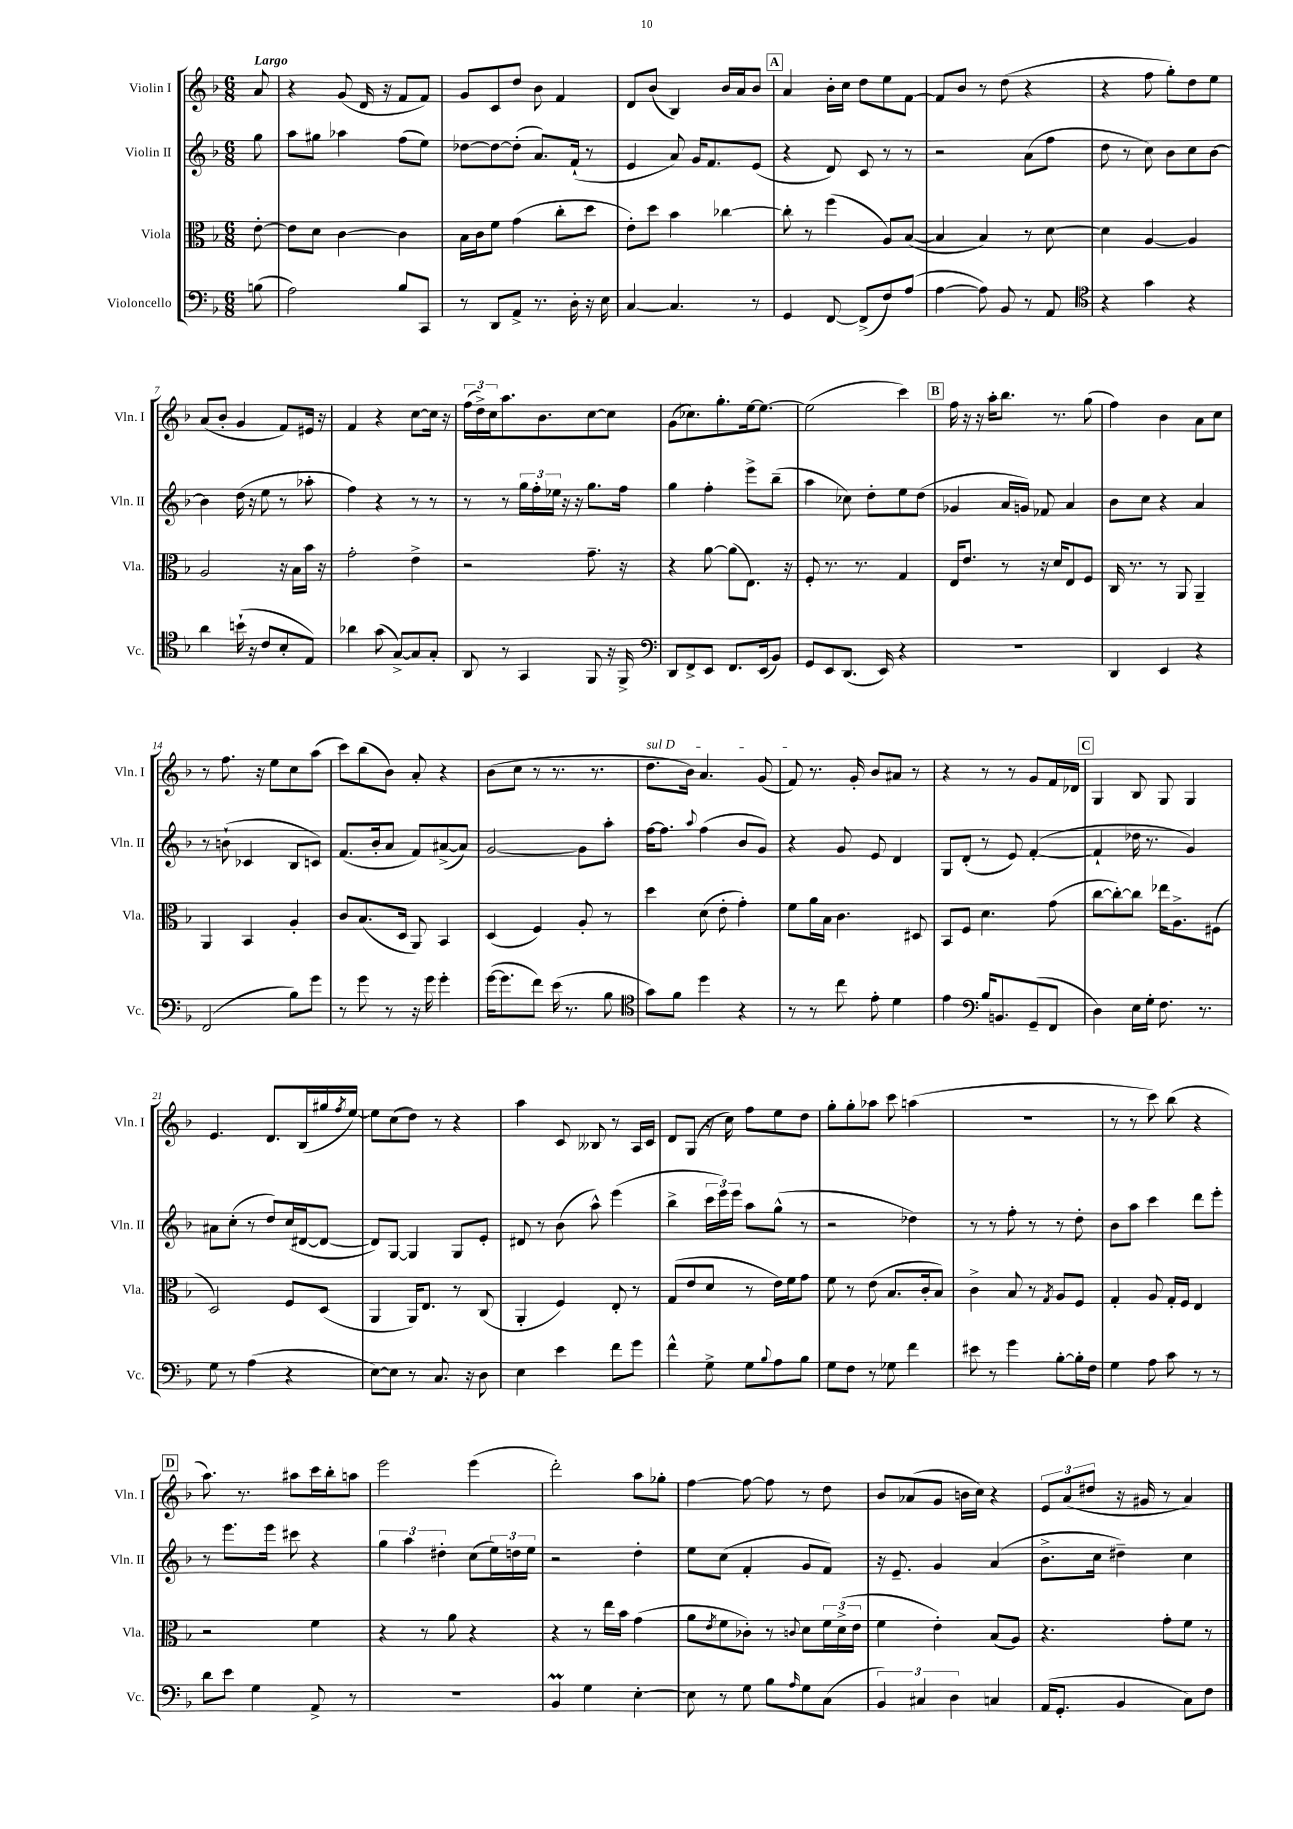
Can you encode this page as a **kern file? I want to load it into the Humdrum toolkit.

**kern	**kern	**kern	**kern
*part4	*part3	*part2	*part1
*staff4	*staff3	*staff2	*staff1
*I"Violoncello	*I"Viola	*I"Violin II	*I"Violin I
*I'Vc.	*I'Vla.	*I'Vln. II	*I'Vln. I
*clefF4	*clefC3	*clefG2	*clefG2
*k[b-]	*k[b-]	*k[b-]	*k[b-]
*M6/8	*M6/8	*M6/8	*M6/8
=	=	=	=
!	!	!	!LO:TX:a:B:t=Largo
(8Bn\	[8e'\	8gg\	8a/
=1	=1	=1	=1
2A\)	8e\L]	8aa\L	4r
.	8d\J	8gg#X\J	.
.	[4c\	4aa-X\	(8g/
.	.	.	16d/
.	.	.	16r
8B-/L	4c\]	(8ff\L	8f/L
8CC/J	.	8ee\J)	8f/J)
=2	=2	=2	=2
8r	16B-\LL	[8dd-X\L	8g/L
.	16c\J	.	.
8DD/L	8f\J	8dd-\_	8c/
8AA^/J	(4g\	(8dd-'\J]	8dd/J
8.r	.	8.a/L)	8b-\
.	8cc'\L	.	4f/
16D'\	.	(16f`/Jk	.
16r	8dd\J	8r	.
16E\	.	.	.
=3	=3	=3	=3
[4C/	8e'\L)	4e/	8d/L
.	8dd\J	.	(8b-/J
4.C/]	4b-\	8a/)	4B-/)
.	.	16g/KL	.
.	.	8.f/	.
.	[4cc-X\	.	16b-/LL
.	.	.	16a/J
8r	.	(8e/J	8b-/J
!!LO:REH:place=s1:t=A
=4	=4	=4	=4
4GG/	8cc-'\]	4r	4a/
.	8r	.	.
[8FF/	(4ff\	8d/)	16b-'\LL
.	.	.	16cc\JJ
(8FF^/L]	.	8c/	8dd\L
8F/)	8A/L)	8r	8ee\
(8A/J	([8B-/J	8r	[8f\J
=5	=5	=5	=5
[4A\	4B-/]	2r	8f/L]
.	.	.	8b-/J
8A\])	4B-/)	.	8r
8BB-/	.	.	(8dd\
8r	8r	(8a\L	4r
8AA/	[8d\	8ff\J	.
=6	=6	=6	=6
*clefC4	*	*	*
4r	4d\]	8dd\	4r
.	.	8r	.
4g\	[4A/	8cc\)	8ff\
.	.	8b-\L	8gg'\L)
4r	4A/]	8cc\	8dd\
.	.	[8b-\J	8ee\J
!!LO:LB:g=z
=7	=7	=7	=7
4a\	2A/	4b-\]	(8a/L
.	.	.	8b-'/J
(16bn`\	.	(16dd\	4g/
16r	.	16r	.
8c/L	.	8ee\	.
8B-'/	16r	8r	8f/L)
.	16B-\LL	.	.
8E/J)	16b-\JJ	8aa-X'\	16e#X/Jk
.	16r	.	16r
=8	=8	=8	=8
4a-X\	2g'\	4ff\)	4f/
(8g\	.	4r	4r
[8G^/L)	.	.	.
8G/]	4e^\	8r	[8cc\L
8G'/J	.	8r	16cc\Jk]
.	.	.	16r
=9	=9	=9	=9
8AA/	2r	8r	(24ff\LL
.	.	.	24dd^\)
.	.	.	24cc\J
8r	.	8r	8.aa\
4GG/	.	24gg\LL	.
.	.	24ff'\	.
.	.	.	8.b-\
.	.	24ee-X\JJ	.
.	.	16r	.
.	.	16r	.
8FF/	8.g~\	8.gg\L	[8cc\
16r	.	.	8cc\J]
16FF^/	16r	16ff\Jk	.
=10	=10	=10	=10
*clefF4	*	*	*
8DD/L	4r	4gg\	(8g\L
8FF^/	.	.	8.cc-X\)
8EE/J	[8a\	4ff'\	.
.	.	.	8.gg'\
8.FF/L	(8a\L]	.	.
.	8.E\J)	8eee^\L	[16ee\k
(16EE/k	.	.	8.ee\J_
8BB-/J)	.	(8bb-~\J	.
.	16r	.	.
=11	=11	=11	=11
8GG/L	8F'/	4aa\	(2ee\]
8EE/	8.r	.	.
(8.DD/J	.	8cc-X\)	.
.	8.r	.	.
.	.	8dd'\L	.
16EE/)	.	.	.
4r	4G/	8ee\	4ccc\)
.	.	(8dd\J	.
!!LO:REH:place=s1:t=B
=12	=12	=12	=12
2.r	16E/KL	4g-X/	16ff\
.	8.e/J	.	16r
.	.	.	16r
.	.	.	16aa'\KL
.	8r	16a/LL	8.bb-\J
.	.	16gn/JJ)	.
.	16r	8f-X/	.
.	16d/KL	.	8.r
.	8E/	4a/	.
.	8F/J	.	(8gg\
=13	=13	=13	=13
4DD/	16C/	8b-\L	4ff\)
.	8.r	.	.
.	.	8cc\J	.
4EE/	8r	4r	4b-\
.	8AA/	.	.
4r	4AA~/	4a/	8a\L
.	.	.	8cc\J
!!LO:LB:g=z
=14	=14	=14	=14
(2FF/	4AA/	8r	8r
.	.	(8bn`\	8.ff\
.	4BB-/	4c-X/	.
.	.	.	16r
.	.	.	8ee\L
8B-\L)	4A'/	8B-/L	8cc\
8g\J	.	8cn/J)	(8aa\J
=15	=15	=15	=15
8r	8c/L	(8.f/L	8ccc\L)
8g\	(8.B-/	.	(8bb-\
.	.	16b-'/k	.
8r	.	8a/J	8b-\J)
.	16D/Jk	.	.
16r	8AA/)	8f/L)	8a'/
16g\	.	.	.
4g'\	4BB-/	([8a#X^/	4r
.	.	8a#/J])	.
=16	=16	=16	=16
([16g\KL	(4D/	[2g/	(8b-\L
8.g\]	.	.	.
.	.	.	8cc\J
8f\J)	4F/)	.	8r
(16e\	.	.	8.r
8.r	.	.	.
.	8A'/	8g\L]	.
.	.	.	8.r
8B-\	8r	8aa'\J	.
=17	=17	=17	=17
*clefC4	*	*	*
!	!	!	!LO:TX:a:i:t=sul D
8g\L)	4dd\	[16ff\KL	8.dd\L
.	.	8.ff\J]	.
8f\J	.	.	.
.	.	.	16b-\Jk)
.	.	8qqaa/	.
4dd\	(8d\	(4ff\	4.a/
.	8e'\	.	.
4r	4g'\)	8b-/L	.
.	.	8g/J)	(8g/
=18	=18	=18	=18
8r	8f\L	4r	8f/)
8r	16a\L	.	8.r
.	16B-\JJ	.	.
8cc\	4.c\	8g/	.
.	.	.	16g'/
8e'\	.	8e/	8b-/L
4d\	.	4d/	8a#X/J
.	8D#X/	.	8r
=19	=19	=19	=19
4e\	8BB-/L	8G/L	4r
.	8F/J	(8d'/J	.
*clefF4	*	*	*
16B-/KL	4.d\	8r	8r
8.BBn/	.	.	.
.	.	8e/)	8r
(8GG~/	.	([4f'/	8g/L
8FF/J	(8g\	.	16f/L
.	.	.	16d-X/JJ
!!LO:REH:place=s1:t=C
=20	=20	=20	=20
4D\)	[8cc\L	4f`/]	4G/
.	8cc'\_)	.	.
16E\LL	8cc\J]	16dd-X\	8B-/
16G'\JJ	.	8.r	.
8.F\	16ee-X\KL	.	8G/
.	8.A^\	.	.
.	.	4g/)	4G/
8.r	.	.	.
.	(8F#X\J	.	.
!!LO:LB:g=z
=21	=21	=21	=21
8G\	2D/)	8a#X\L	4.e/
8r	.	(8cc'\J	.
(4A\	.	8r	.
.	.	8dd/L)	8.d/L
4r	8F/L	(16cc/L	.
.	.	[16d#X/J	(16B-/L
.	(8D/J	8d#/J_	16gg#X/
.	.	.	8qff/
.	.	.	[16ee/JJ)
=22	=22	=22	=22
[8E\L)	4AA/	8d#/L])	8ee\L]
8E\J]	.	[8G/J	(8cc\
8r	16AA/KL)	4G/]	8dd\J)
.	8.E/J	.	.
8.C/	.	.	8r
.	8r	8G/L	4r
16r	.	.	.
8D\	(8C/	8e'/J	.
=23	=23	=23	=23
4E\	4AA'/	8d#X/	4aa\
.	.	8r	.
4e\	4F/)	(8b-\	8c/
.	.	8aa^^\)	8B--X/
8f\L	8E'/	(4eee\	8r
8g\J	8r	.	16A/LL
.	.	.	16c/JJ
=24	=24	=24	=24
4f^^\	(8G/L	4bb-^\	8d/L
.	8e/	.	(8G/J
8G^\	8d/J	24ccc\LL	16r
.	.	24eee\)	.
.	.	.	16cc\)
.	.	24eee\JJ	.
8G\L	8r	8aa\L	8ff\L
8qqB-/	.	.	.
8A\	16e\LL)	(8gg^^\J	8ee\
.	16f\J	.	.
8B-\J	8g\J	8r	8dd\J
=25	=25	=25	=25
8G\L	8f\	2r	8gg'\L
8F\J	8r	.	8gg'\
8r	(8e\	.	8aa-X\J
8G-X\	8.B-/L	.	8ccc\
4f\	.	4dd-X\)	(4aan\
.	16c'/k	.	.
.	8B-/J)	.	.
=26	=26	=26	=26
8e#X\	4c^\	8r	2.r
8r	.	8r	.
4g\	8B-/	8ff'\	.
.	8r	8r	.
.	8qG/	.	.
[8B-'\L	8A/L	8r	.
16B-'\L]	8F/J	8dd'\	.
16F\JJ	.	.	.
=27	=27	=27	=27
4G\	4G'/	8b-\L	8r
.	.	8aa\J	8r
8A\	8A/	4ccc\	8ccc\)
8c\	16G'/LL	.	(8bb-\
.	16F/JJ	.	.
8r	4E/	8ddd\L	4r
8r	.	8eee'\J	.
!!LO:LB:g=z
!!LO:REH:place=s1:t=D
=28	=28	=28	=28
8d\L	2r	8r	8.aa\)
8e\J	.	8.eee\L	.
.	.	.	8.r
4G\	.	.	.
.	.	16eee\Jk	.
.	.	8ccc#X\	8aa#X\L
8AA^/	4f\	4r	16ccc\L
.	.	.	16bb-'\J
8r	.	.	8aan\J
=29	=29	=29	=29
2.r	4r	6gg\	2eee\
.	.	6aa\	.
.	8r	.	.
.	.	6dd#X'\	.
.	8a\	.	.
.	4r	(8cc\L	(4eee\
.	.	24ee\L)	.
.	.	24ddn\	.
.	.	24ee\JJ	.
=30	=30	=30	=30
4BB-M/	4r	2r	2ddd'\)
4G\	8r	.	.
.	16ee\LL	.	.
.	16b-\JJ	.	.
[4E'\	(4g\	4dd'\	8aa\L
.	.	.	8gg-X'\J
=31	=31	=31	=31
8E\]	8a\L	8ee\L	[4ff\
.	8qe/	.	.
8r	8f\	(8cc\J	.
8G\	8c-X'\J)	4f'/	8ff\_
8B-\L	8r	.	8ff\]
16qqA/	8qqcn/	.	.
8G\	8d\L	8g/L	8r
(8C\J	24f\L	8f/J)	8dd\
.	(24d^\	.	.
.	24e\JJ	.	.
=32	=32	=32	=32
6BB-/)	4f\	16r	8b-/L
.	.	8.e~/	.
.	.	.	(8a-X/
6C#X/	.	.	.
.	4e'\)	4g/	8g/J
6D\	.	.	.
.	.	.	16bn\LL
.	.	.	16cc\JJ)
4Cn/	(8B-/L	(4a/	4r
.	8A/J)	.	.
=33	=33	=33	=33
(16AA/KL	4.r	8.b-^\L	12e/L
8.GG'/J	.	.	.
.	.	.	(12a/
.	.	.	12dd#X/J
.	.	16cc\Jk	.
4BB-/	.	4dd#X~\)	16r
.	.	.	16g#X/
.	8g'\L	.	8r
8C\L)	8f\J	4cc\	4a/)
8F\J	8r	.	.
==	==	==	==
*-	*-	*-	*-
